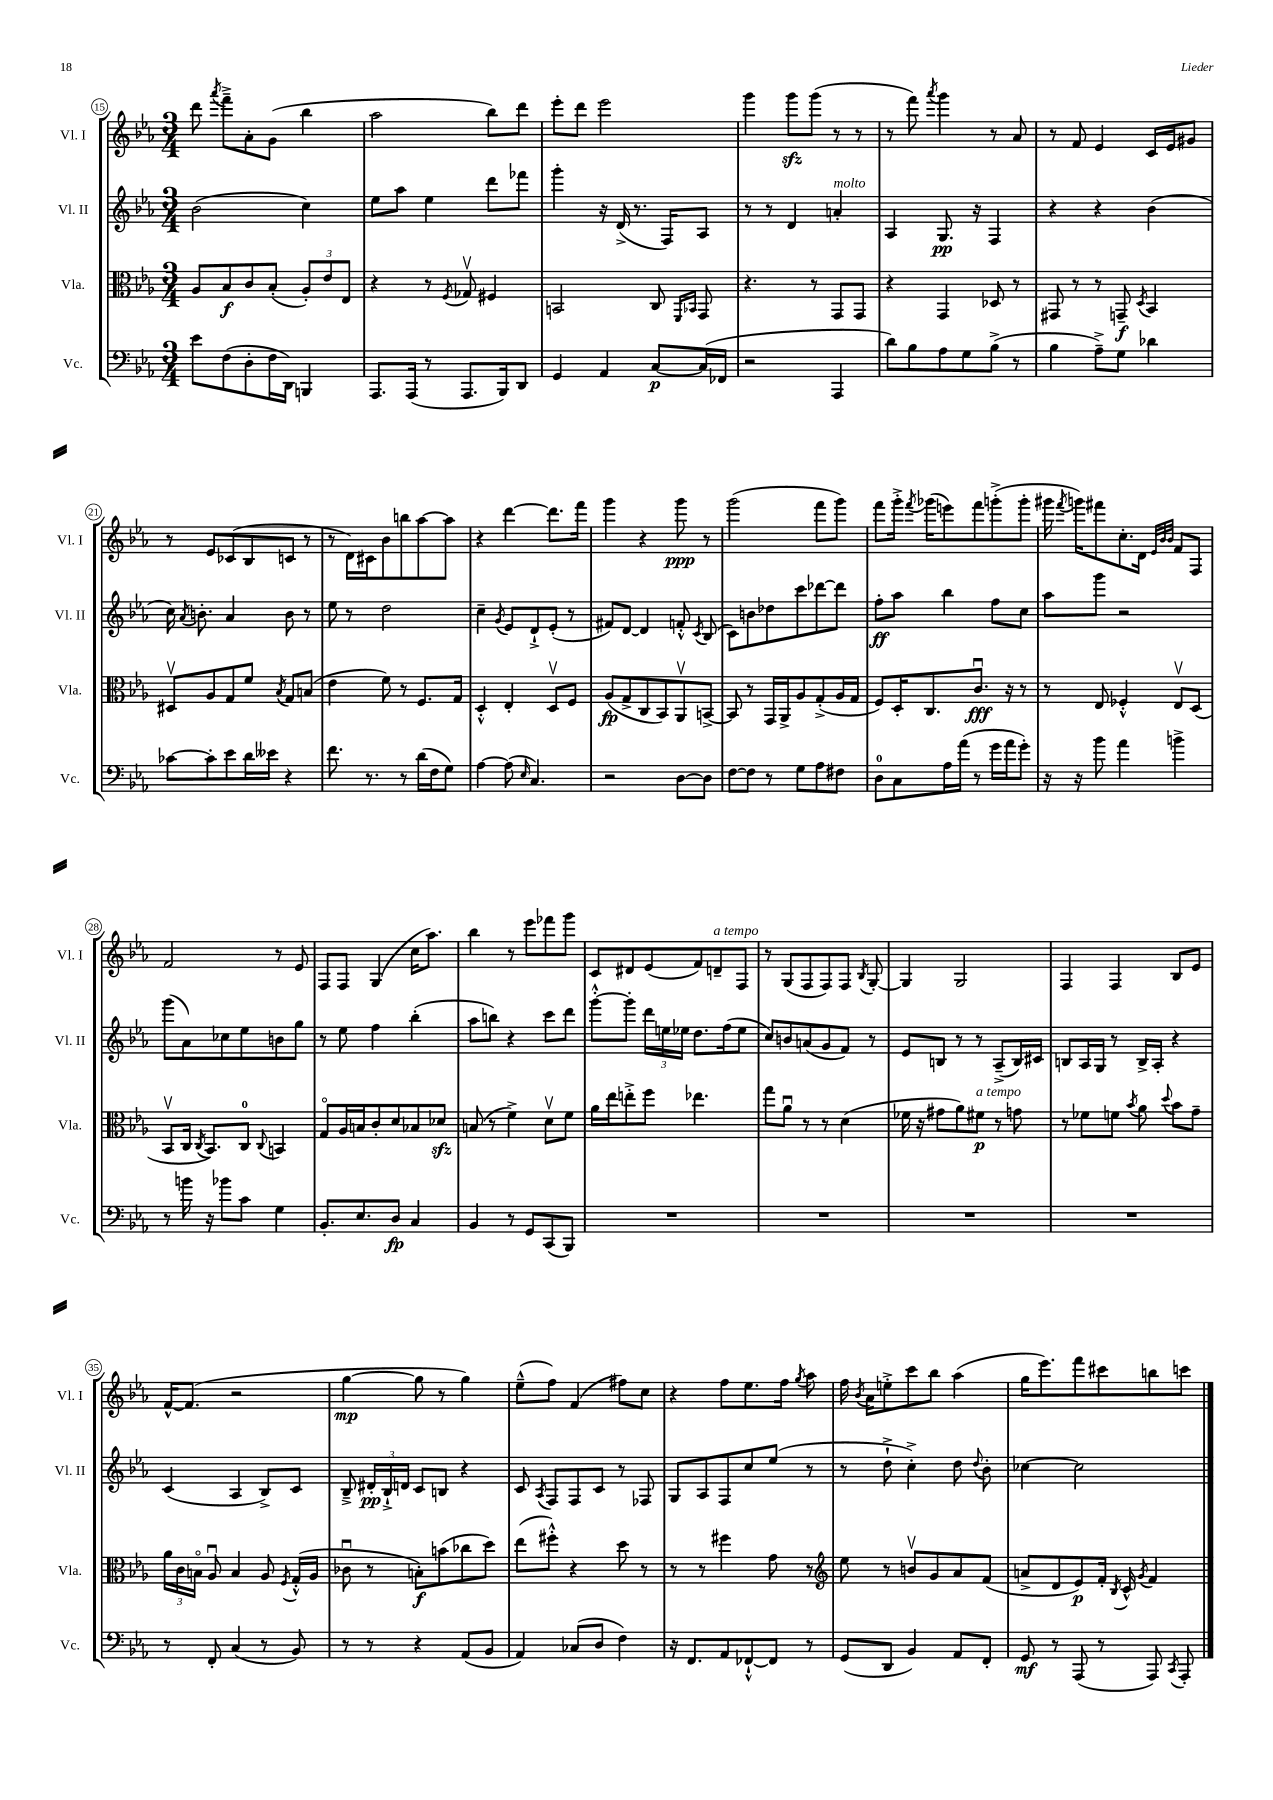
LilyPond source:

<<
\new StaffGroup <<
\new Staff = "s0" \with { instrumentName = "Vl. I" shortInstrumentName = "Vl. I" } {
    \clef treble \key ees \major \numericTimeSignature \time 3/4
    \autoBeamOff d'''8 \acciaccatura { aes'''8 } f'''8[---> aes'8-. g'8]( bes''4 |
    aes''2 bes''8[) d'''8] |
    ees'''8[-. d'''8] ees'''2 |
    g'''4 g'''8[\sfz g'''8]( r8 r8 |
    r8 f'''8) \acciaccatura { aes'''8 } g'''4 r8 aes'8 |
    r8 f'8 ees'4 c'16[ ees'16 gis'8] |
    r8 ees'8[ ces'8( bes8 c'8] r8 |
    r8 d'16[) cis'16 bes'8 b''8 aes''8~ aes''8] |
    r4 d'''4~ d'''8.[ f'''16] |
    g'''4 r4 g'''8\ppp r8 |
    g'''2( f'''8[ g'''8]) |
    f'''8[ g'''16]-.-> \acciaccatura { f'''8 } ges'''16[( e'''8) f'''8 g'''8-.->( g'''8]-. |
    gis'''16 \acciaccatura { f'''8 } g'''16[) fis'''8 c''8.-. d'16] \grace { ees'32[ bes'32 bes'32] } f'8[ f8] |
    f'2 r8 ees'8 |
    f8[ f8] g4( c''16[ aes''8.]) |
    bes''4 r8 ees'''8[ fes'''8 g'''8] |
    c'8[ dis'8 ees'8( f'8) d'8--^\markup { \italic "a tempo" } f8] |
    r8 g8[( f8 f8) f8] \acciaccatura { bes8 } g8~-. |
    g4 g2 |
    f4 f4 bes8[ ees'8] |
    f'16[~-^ f'8.]( r2 |
    g''4~\mp g''8 r8 g''4) |
    ees''8[---^( f''8]) f'4( fis''8[) c''8] |
    r4 f''8[ ees''8. f''16] \acciaccatura { g''8 } aes''8 |
    f''16 \acciaccatura { bes'8 } aes'16[ e''8-.-> c'''8 bes''8] aes''4( |
    g''16[ ees'''8.) f'''8 cis'''8 b''8 c'''8] \bar "|." |
}
\new Staff = "s1" \with { instrumentName = "Vl. II" shortInstrumentName = "Vl. II" } {
    \clef treble \key ees \major \numericTimeSignature \time 3/4
    \autoBeamOff bes'2( c''4) |
    ees''8[ aes''8] ees''4 d'''8[ fes'''8] |
    g'''4-. r16 d'16->( r8. f16[) aes8] |
    r8 r8 d'4 a'4-.^\markup { \italic "molto" } |
    aes4 g8.\pp r16 f4 |
    r4 r4 bes'4( |
    c''16) \acciaccatura { aes'8 } b'8.-. aes'4 b'8 r8 |
    ees''8 r8 d''2 |
    c''4-- \acciaccatura { g'8 } ees'8[ d'8-!-> ees'8]-.( r8 |
    fis'8[) d'8]~ d'4 f'8-.-^ \acciaccatura { c'8 } bes8( |
    c'8[) b'8 des''8 c'''8 des'''8~ des'''8] |
    f''8[-.\ff aes''8] bes''4 f''8[ c''8] |
    aes''8[ g'''8] r2 |
    g'''8[( aes'8) ces''8 ees''8 b'8 g''8] |
    r8 ees''8 f''4 bes''4-.( |
    aes''8[ b''8]) r4 c'''8[ d'''8] |
    g'''8[~-.-^ g'''8]-. \tuplet 3/2 { d'''16[ e''16 ees''16] } d''8.[ f''16( ees''8] |
    c''8[) b'8 a'8( g'8 f'8]) r8 |
    ees'8[ b8] r8 r8 aes8[--->( b16) cis'16] |
    b8[ aes16 g16] r8 b16[-> aes16]-. r4 |
    c'4( aes4 bes8[->) c'8] |
    bes8---> \tuplet 3/2 { dis'16[-.\pp bes16-!-> d'16] } c'8[ b8] r4 |
    c'8 \acciaccatura { aes8 } f8[ f8 c'8] r8 fes8 |
    g8[ aes8 f8 c''8 ees''8]( r8 |
    r8 d''8-!-> c''4-.->) d''8 \appoggiatura { d''8 } bes'8-. |
    ces''4~ ces''2 \bar "|." |
}
\new Staff = "s2" \with { instrumentName = "Vla." shortInstrumentName = "Vla." } {
    \clef alto \key ees \major \numericTimeSignature \time 3/4
    \autoBeamOff aes8[ bes8\f c'8 bes8]-.( \tuplet 3/2 { aes8[-.) ees'8 ees8] } |
    r4 r8 \acciaccatura { f8 } ges8\upbow fis4 |
    b,2 c8 \grace { f,16[ bes,16] } g,8 |
    r4. r8 g,8[ g,8] |
    r4 g,4 des8 r8 |
    gis,8 r8 r8 g,8--\f \acciaccatura { d8 } bes,4 |
    dis8[\upbow aes8 g8 f'8] \acciaccatura { bes8 } g8[ b8]( |
    ees'4 f'8) r8 f8.[ g16] |
    d4-.-^ ees4-. d8[\upbow f8] |
    aes8[\fp( g8-> c8 bes,8) aes,8\upbow b,8]~-> |
    b,8 r8 g,16[ aes,16-> aes8 g8-.->( aes16 g16] |
    f8[) d16-. c8. c'8.]\downbow\fff r16 r8 |
    r8 ees8 fes4-.-^ ees8[\upbow d8]( |
    bes,8[\upbow c16] \acciaccatura { c8 } bes,8.[) c8]-0 \appoggiatura { c8 } b,4 |
    g8[\flageolet aes16 b16 c'8-. d'8 bes8 des'8]\sfz |
    b8( r8 f'4->) d'8[\upbow f'8] |
    aes'16[ ees''16 e''8-.-> f''8] ees''4. |
    g''8[ aes'8]\downbow r8 r8 d'4( |
    fes'16 r16 gis'8[ aes'8) fis'8]\p^\markup { \italic "a tempo" } r8 g'8 |
    r8 fes'8[ f'8] \acciaccatura { bes'8 } aes'8 \appoggiatura { d''8 } bes'8[ g'8]-- |
    \tuplet 3/2 { aes'16[ c'16 b16]\flageolet } aes8\downbow b4 aes8 \acciaccatura { f8 } g16[-.-^( aes16] |
    ces'8\downbow r8 b8[-.\f) b'8( ces''8 d''8]) |
    ees''8[( fis''8]-.-^) r4 d''8 r8 |
    r8 r8 fis''4 g'8 r8 |
    \clef treble ees''8 r8 b'8[\upbow g'8 aes'8 f'8]( |
    a'8[-> d'8 ees'8\p) f'16]-. \acciaccatura { bes8 } c'16-^ \acciaccatura { g'8 } f'4 \bar "|." |
}
\new Staff = "s3" \with { instrumentName = "Vc." shortInstrumentName = "Vc." } {
    \clef bass \key ees \major \numericTimeSignature \time 3/4
    \autoBeamOff ees'8[ f8( d8-. f16 d,16]) b,,4 |
    aes,,8.[ aes,,16]( r8 aes,,8.[ bes,,16) d,8] |
    g,4 aes,4 c8[~\p c16( fes,16] |
    r2 aes,,4 |
    d'8[) bes8 aes8 g8 bes8]->( r8 |
    bes4 aes8[--->) g8] des'4 |
    ces'8[~ ces'8-. ees'8 d'16 eeses'16] r4 |
    f'8. r8. r8 d'16[( f16 g8]) |
    aes4~ aes8( \grace { ees16 } c4.) |
    r2 d8[~ d8] |
    f8[~ f8] r8 g8[ aes8 fis8] |
    d8[-0 c8 aes16 aes'16]( r8 g'16[ aes'16 g'8]-.) |
    r16 r16 bes'8 aes'4 b'4-> |
    r8 b'16 r16 bes'8[ c'8] g4 |
    bes,8.[-. ees8. d8]\fp c4 |
    bes,4 r8 g,8[ c,8( bes,,8]) |
    R2. |
    R2. |
    R2. |
    R2. |
    r8 f,8-. c4( r8 bes,8) |
    r8 r8 r4 aes,8[( bes,8] |
    aes,4) ces8[( d8] f4) |
    r16 f,8.[ aes,8 fes,8~-!-^ fes,8] r8 |
    g,8[( d,8] bes,4) aes,8[ f,8]-. |
    g,8\mf r8 aes,,8( r8 aes,,8) \acciaccatura { c,8 } aes,,8-. \bar "|." |
}
>>
>>
\layout { \context { \Score currentBarNumber = #15 \override BarNumber.stencil = #(make-stencil-circler 0.1 0.3 ly:text-interface::print) } }
